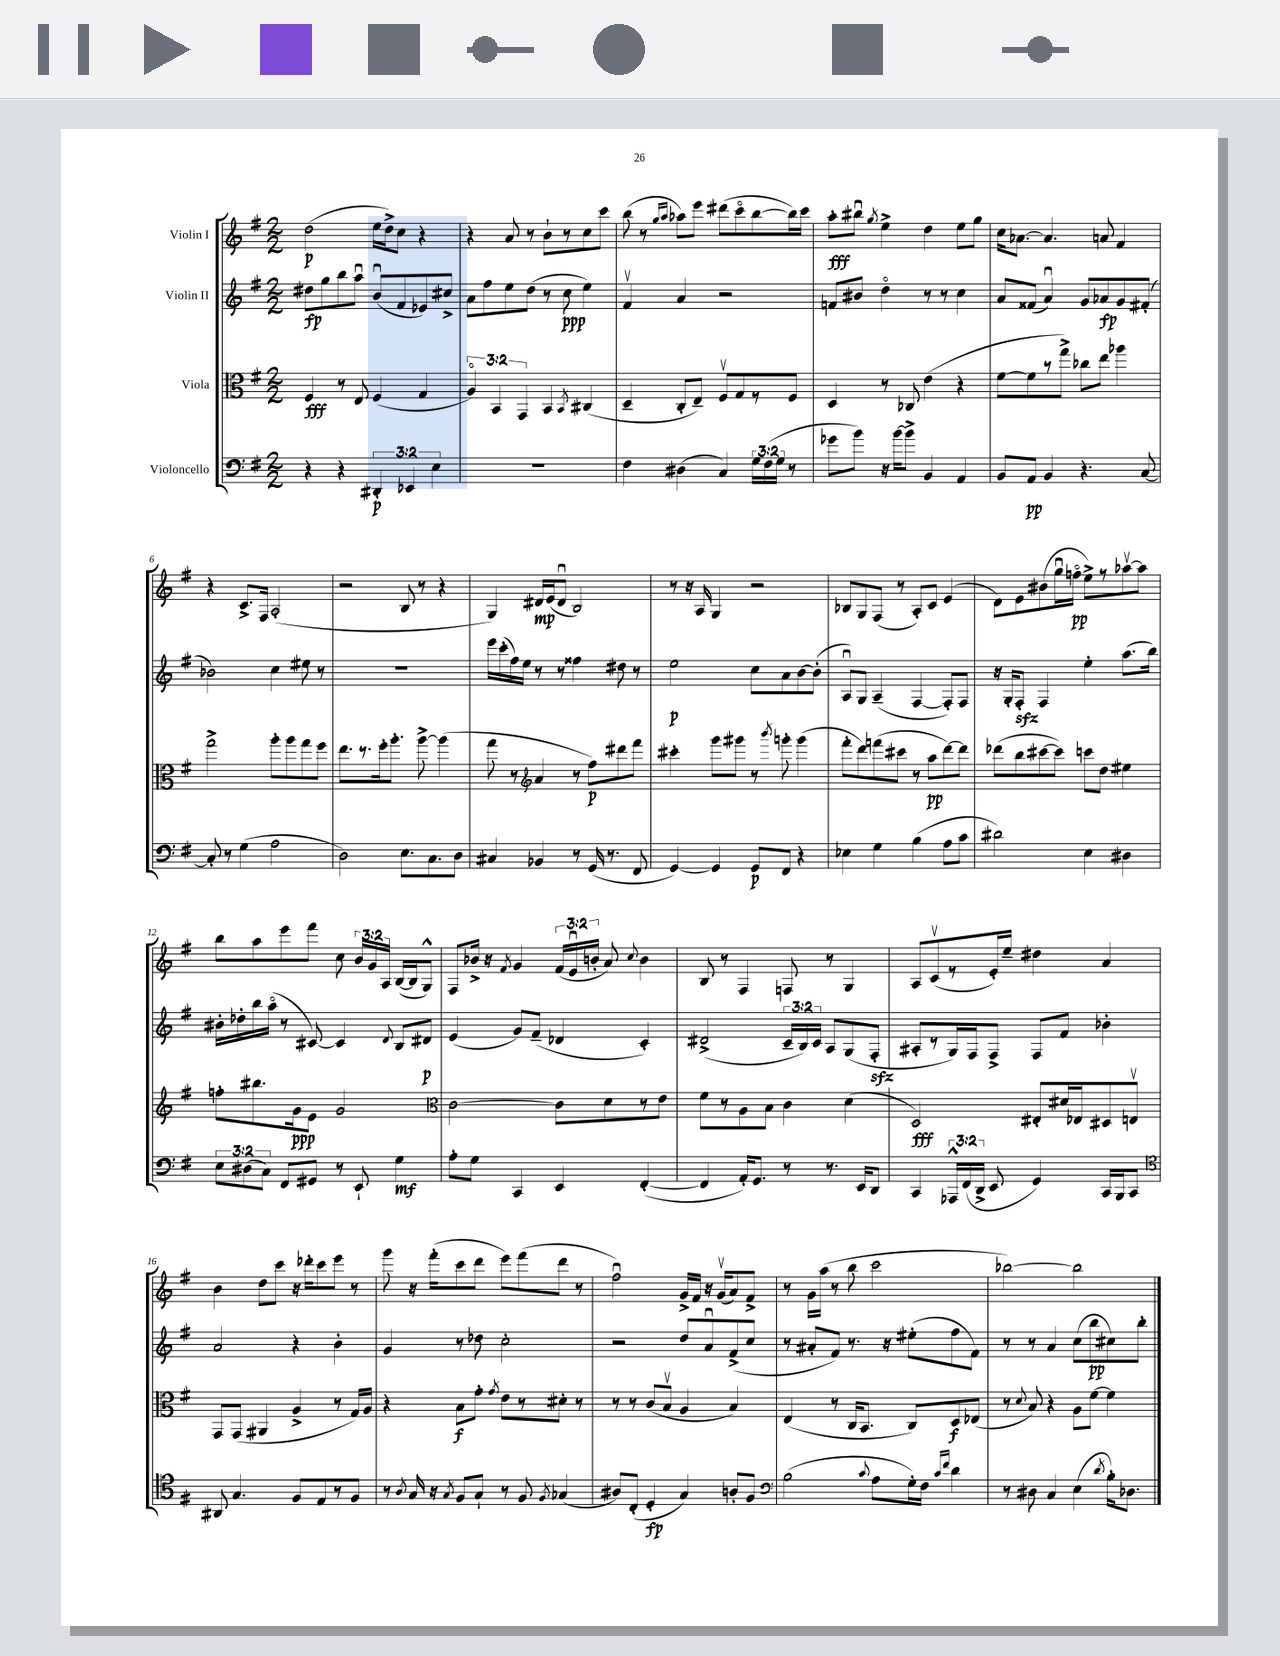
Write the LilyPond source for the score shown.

<<
\new StaffGroup <<
\new Staff = "s0" \with { instrumentName = "Violin I" } {
    \clef treble \key g \major \numericTimeSignature \time 2/2 \override Staff.TupletNumber.text = #tuplet-number::calc-fraction-text
    \autoBeamOff d''2\p( e''16[ d''16->) c''8] r4 |
    r4 a'8 r8 b'8[-! r8 c''8 c'''8] |
    b''8( r8 \grace { g''16[ a''16] } aes''8[) e'''8] dis'''8[( c'''8\flageolet b''8~ b''16) c'''16] |
    a''8[-.\fff bis''8]\downbow \acciaccatura { g''8 } e''4-> d''4 e''8[ g''8] |
    c''16[ aes'8.]~ aes'4. a'8 fis'4 |
    r4 c'8.[-> fis16] a2-.( |
    r2 b8 r8 r4 |
    g4) dis'16[\mp e'16( dis'8]\downbow b2) |
    r8 r16 a16 g4 r2 |
    bes8[ g8 fis8]( r8 a8[-.) c'8] e'4( |
    d'8[) e'8 bis'8( g''16\downbow f''16]\flageolet\pp e''8[->) r8 aes''8~\upbow aes''8] |
    b''8[ a''8 e'''8 fis'''8] c''8 \tuplet 3/2 { b'16[ g'16 a16] } b16[~( b16 g8]-^) |
    fis8[ bes'16]-> r16 \acciaccatura { fis'8 } g'4 \tuplet 3/2 { fis'16[( e'16\downbow b'16]-. } a'8) \appoggiatura { c''8 } b'4 |
    b8 r8 fis4 f8 r8 g4 |
    a8[ c'8\upbow( r8 e'16-.) e''16]-- dis''4 a'4 |
    b'4 d''8[ c'''8] r16 des'''16[-. c'''8 e'''8] r8 |
    g'''8 r16 fis'''16[-.( c'''8 d'''8] e'''8[) fis'''8( d'''8] r8 |
    fis''2\downbow) g'16[-> fis'16] r16 g'16[\upbow( a'8) fis'8]-> |
    r8 g'16[ a''16]( r8 b''8 c'''2 |
    bes''2~) bes''2 \bar "|." |
}
\new Staff = "s1" \with { instrumentName = "Violin II" } {
    \clef treble \key g \major \numericTimeSignature \time 2/2 \override Staff.TupletNumber.text = #tuplet-number::calc-fraction-text
    \autoBeamOff dis''8[\fp g''8 b''8 a''8]\downbow b'8[\downbow( fis'8 ees'8) cis''8]-> |
    a'8[ fis''8 e''8 d''8]( r8 c''8\ppp e''4) |
    fis'4\upbow a'4 r2 |
    f'8[ bis'8] d''4\flageolet r8 r8 c''4 |
    a'8[ fisis'8]( a'4\downbow) g'8[ aes'8\fp g'8 fis'8]-.( |
    bes'2) c''4 eis''8 r8 |
    R1 |
    e'''16[ c'''16-.( fis''16) e''16] r8 r8 fisis''4 dis''8 r8 |
    e''2\p c''8[ a'8 b'8~ b'8]-.( |
    a8[\downbow) g8] a4--( fis4~ fis8[-.) fis8] |
    r16 g16[-. fis8]-.\sfz fis4 e''4-. a''8.[( b''16]) |
    bis'16[-. des''16-. b''16 a''16]\flageolet( r8 cis'8~) cis'4 \appoggiatura { d'8 } b8[ dis'8]\p |
    e'4( g'8[) fis'8]--( des'4 c'4-.) |
    dis'2->( \tuplet 3/2 { c'16[-- b16) c'16] } a8[ g8( fis8]-.\sfz |
    ais8[-. r8 g16) fis16 fis8]-> fis8[ fis'8] bes'4-. |
    a'2 r4 b'4-. |
    g'4 r8 des''8 c''2-. |
    r2 d''8[ a'8\downbow fis'8->( c''8] |
    r8 ais'8[-. fis'8]) r8. r16 eis''8[-.( fis''8 fis'8]) |
    r8 r8 a'4 c''8[( b''8\pp cis''8) b''8]-. \bar "|." |
}
\new Staff = "s2" \with { instrumentName = "Viola" } {
    \clef alto \key g \major \numericTimeSignature \time 2/2 \override Staff.TupletNumber.text = #tuplet-number::calc-fraction-text
    \autoBeamOff fis4\fff r8 e8 fis4( g4 |
    \tuplet 3/2 { a4\flageolet) b,4 g,4 } b,4 \acciaccatura { b,8 } cis4( |
    d4-- c8[-. e8]--) fis8[\upbow g8 r8 fis8] |
    d4 r8 ces8 e'4( r4 |
    fis'8[~ fis'8 r8 g''8]->) ces''8[ e''8] aes''4 |
    g''2-> a''8[-. a''8 g''8 fis''8] |
    e''8.[ r8. fis''16-. a''8.]-. a''8~-> a''4( |
    g''8 r8 \clef treble a'4 r8 fis''8[\p) dis'''8 fis'''8] |
    cis'''4-. g'''8[ gis'''8] r8 \acciaccatura { b'''8 } g'''8-. g'''4( |
    fis'''8[-. d'''8) f'''8( cis'''8] r8 a''8[\pp d'''8~) d'''8] |
    des'''8[( b''8 cis'''8~ cis'''8]) c'''8[ d''8] eis''4 |
    f''8[-. bis''8. g'16\ppp e'8] g'2 |
    \clef alto c'2~ c'8[ d'8 r8 e'8] |
    fis'8[ r8 a8 b8] c'4 d'4( |
    d2\fff) eis8[-. dis'16 ees16 dis8 e8]\upbow |
    g,8[ g,8]( ais,4 a4-> r8 g16[) a16] |
    r4 b8[\f g'8]-. \acciaccatura { g'8 } e'8[ r8 dis'8]-. r8 |
    r8 r8 c'8[( b8]\upbow a4 b4) |
    e4( r8 c16[ b,8.] c8[) d8\f ees8]( |
    r8 \appoggiatura { d'8 } b8) r4 a8[ fis'8]~ fis'4 \bar "|." |
}
\new Staff = "s3" \with { instrumentName = "Violoncello" } {
    \clef bass \key g \major \numericTimeSignature \time 2/2 \override Staff.TupletNumber.text = #tuplet-number::calc-fraction-text
    \autoBeamOff r4 r4 \tuplet 3/2 { dis,4-.\p ees,4 e4 } |
    R1 |
    fis4 dis4( c4) \tuplet 3/2 { g16[ fis16( g16] } r8 |
    ges'8[ b'8]) r16 b'16[~ b'8]-> b,4 a,4 |
    b,8[ a,8]\pp b,4 r4. c8~ |
    c8-. r8 g4( a2 |
    d2) e8.[ c8. d8] |
    cis4 bes,4 r8 g,16( r8. fis,8 |
    g,4~) g,4 g,8[\p fis,8] r4 |
    ees4 g4 b4( a8[ c'8] |
    dis'2) e4 dis4 |
    \tuplet 3/2 { e8[ dis8( c8]) } fis,8[ gis,8] r8 e,8-! g4\mf |
    a8[-. g8] c,4 e,4 fis,4~-.( |
    fis,4 a,16[-.) g,8.] r8 r8. e,16[ d,8] |
    c,4 \tuplet 3/2 { aes,,16[-^ fis,16( d,16]-> } e,8 g,4) c,16[ b,,16 c,8] |
    \clef tenor ais,8 g4. fis8[ e8 r8 fis8] |
    r8 \acciaccatura { a8 } g16 r16 \acciaccatura { g8 } fis8[ g8]-! r8 fis8 \acciaccatura { fis8 } ges4( |
    ais8[) c8]-.( d4-.\fp g4) a8[-. fis8] |
    \clef bass b2( \appoggiatura { c'8 } a8[ g16-.) fis16] \grace { c'16[ fis'16] } d'4 |
    r8 dis8 c4 e4( \acciaccatura { d'8 } b16[-.) des8.] \bar "|." |
}
>>
>>
